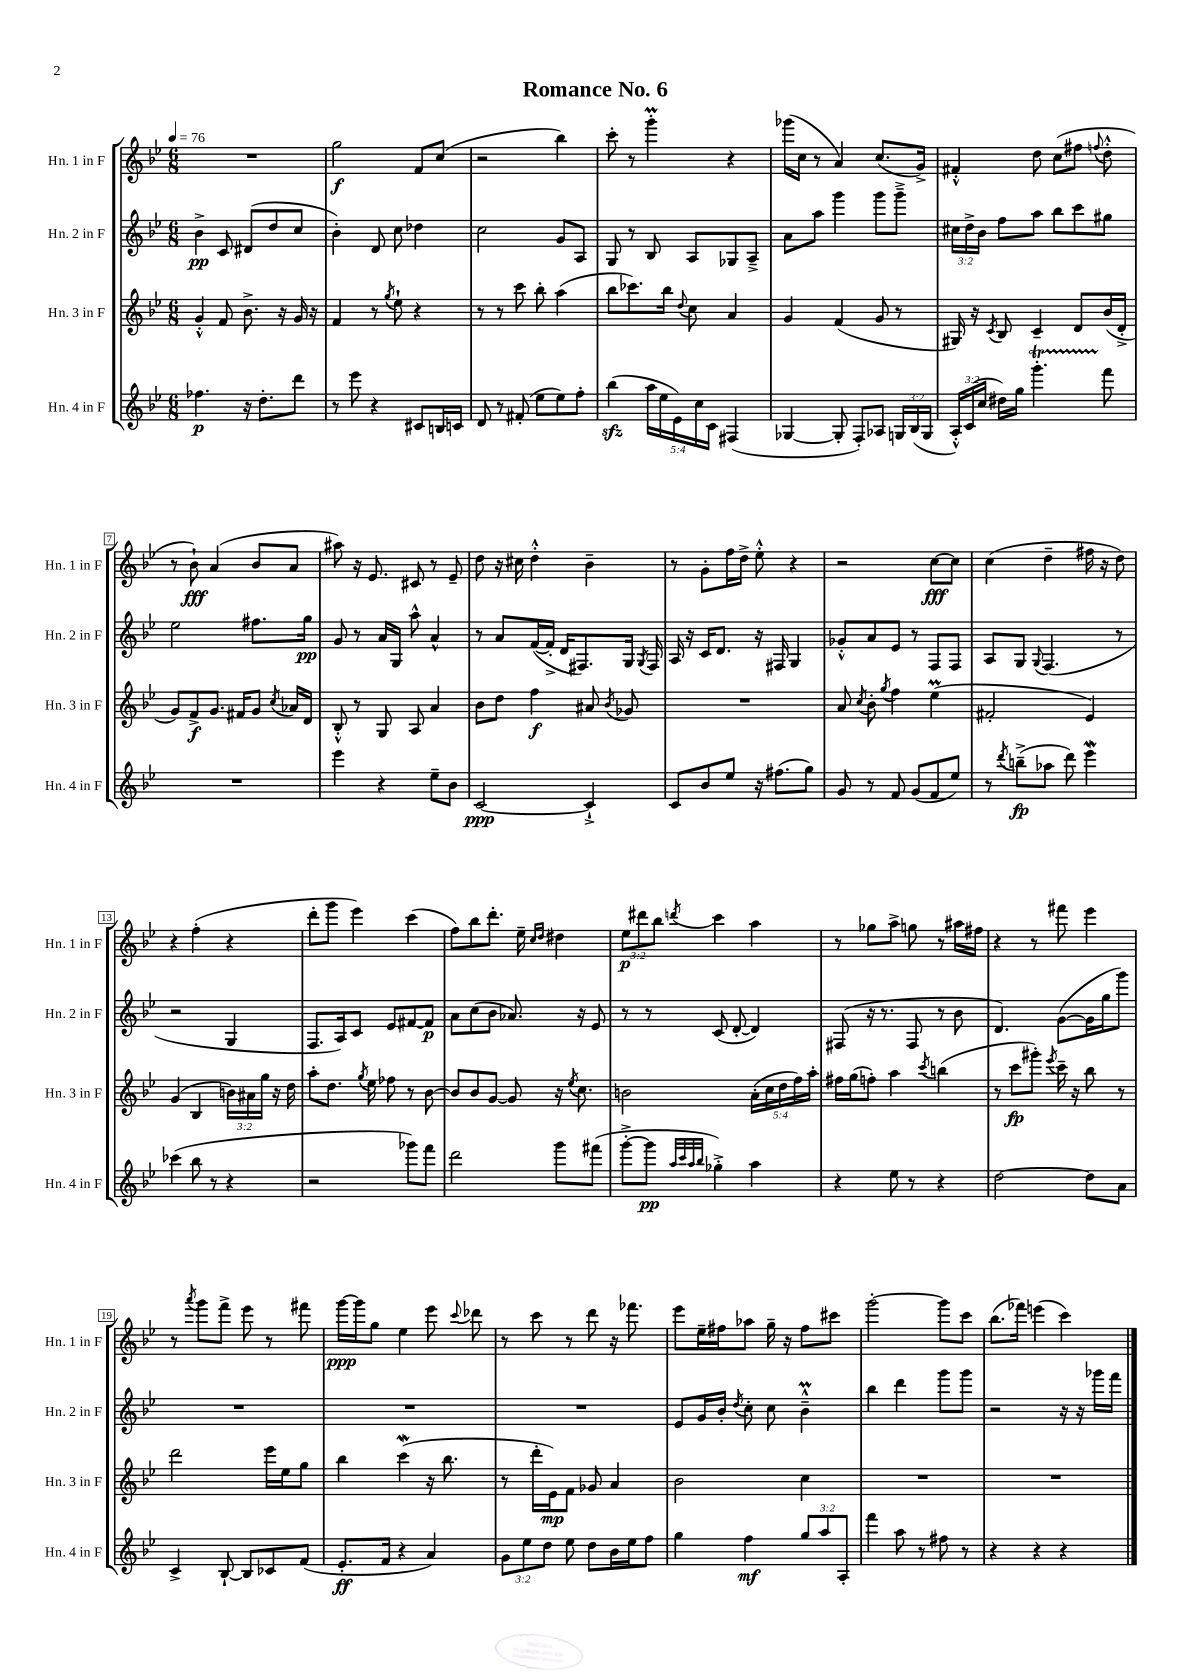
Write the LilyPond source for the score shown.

\header { title = "Romance No. 6" }
<<
\new StaffGroup <<
\new Staff = "s0" \with { instrumentName = "Hn. 1 in F" shortInstrumentName = "Hn. 1 in F" } {
    \clef treble \key bes \major \numericTimeSignature \time 6/8 \override Staff.TupletNumber.text = #tuplet-number::calc-fraction-text \tempo 4 = 76
    \autoBeamOff R2. |
    g''2\f f'8[ c''8]( |
    r2 bes''4) |
    c'''8-. r8 g'''4-.\prall r4 |
    ges'''16[( c''16] r8 a'4) c''8.[( g'16]->) |
    fis'4-.-^ d''8 c''8[( fis''8] \appoggiatura { f''8 } d''8-.-^ |
    r8 bes'8-!\fff) a'4( bes'8[ a'8] |
    ais''8) r16 ees'8. cis'8 r8 ees'8-- |
    d''8 r16 cis''16 d''4-.-^ bes'4-- |
    r8 g'8[-. f''16 d''16]-> ees''8-.-^ r4 |
    r2 c''8[~\fff c''8] |
    c''4( d''4-- fis''16 r16 d''8) |
    r4 f''4-.( r4 |
    d'''8[-. g'''8] ees'''4) c'''4( |
    f''8[) bes''8 d'''8.]-. ees''16-- \grace { c''16[ d''16] } dis''4 |
    \tuplet 3/2 { ees''8[\p dis'''8 bes''8] } \acciaccatura { d'''8 } c'''4 a''4 |
    r8 ges''8[ a''8]-> g''8 r8 ais''16[ fis''16] |
    r4 r8 fis'''8 ees'''4 |
    r8 \acciaccatura { a'''8 } g'''8[ f'''8]-> ees'''8 r8 fis'''8 |
    g'''16[~\ppp g'''16 g''8] ees''4 ees'''8 \appoggiatura { c'''8 } des'''8 |
    r8 c'''8 r8 d'''8 r16 fes'''8. |
    ees'''8[ ees''16-- fis''16 aes''8] g''16-- r16 fis''8[ cis'''8] |
    g'''2~-. g'''8[ c'''8] |
    bes''8.[( fes'''16]) e'''4( c'''4) \bar "|." |
}
\new Staff = "s1" \with { instrumentName = "Hn. 2 in F" shortInstrumentName = "Hn. 2 in F" } {
    \clef treble \key bes \major \numericTimeSignature \time 6/8 \override Staff.TupletNumber.text = #tuplet-number::calc-fraction-text
    \autoBeamOff bes'4->\pp c'8 dis'8[( d''8 c''8] |
    bes'4-.) d'8 c''8 des''4 |
    c''2 g'8[ a8] |
    g8 r8 bes8 a8[ ges8 a8]---> |
    a'8[ a''8] g'''4 g'''8[ g'''8]---> |
    \tuplet 3/2 { cis''16[ d''16-> bes'16] } f''8[ a''8] bes''8[ c'''8 gis''8] |
    ees''2 fis''8.[ g''16]\pp |
    g'8 r8 a'16[ g16] a''8-^ a'4-^ |
    r8 a'8[ f'16~( f'16]-.-> d'16[ fis8.) g16] \acciaccatura { g8 } fis16 |
    a16 r16 c'16[ d'8.] r16 fis16 g4 |
    ges'8[-.-^ a'8 ees'8] r8 f8[ f8] |
    a8[ g8] \appoggiatura { g8 } f4.( r8 |
    r2 g4 |
    f8.[ a16) c'8] ees'8[ fis'8~ fis'8]\p |
    a'8[ c''8( bes'8] aes'8.) r16 ees'8 |
    r8 r8 c'8( d'8~-. d'4) |
    fis8( r16 r8. fis8 r8 bes'8 |
    d'4.) g'8[~( g'16 g''16 g'''8]) |
    R2. |
    R2. |
    R2. |
    ees'8[ g'16 bes'16]-. \acciaccatura { d''8 } c''8-. c''8 bes'4---^\prall |
    bes''4 d'''4 g'''8[ g'''8] |
    r2 r16 r16 ges'''16[ f'''16] \bar "|." |
}
\new Staff = "s2" \with { instrumentName = "Hn. 3 in F" shortInstrumentName = "Hn. 3 in F" } {
    \clef treble \key bes \major \numericTimeSignature \time 6/8 \override Staff.TupletNumber.text = #tuplet-number::calc-fraction-text
    \autoBeamOff g'4-.-^ f'8 bes'8.-> r16 g'16 r16 |
    f'4 r8 \acciaccatura { g''8 } ees''8-! r4 |
    r8 r8 c'''8 bes''8-. a''4( |
    bes''8[ ces'''8.) bes''16] \appoggiatura { d''8 } c''8 a'4 |
    g'4 f'4( g'8 r8 |
    gis16) r16 \acciaccatura { c'8 } bes8 c'4-- d'8[ bes'16( d'16]-.-> |
    g'8[) f'8->\f g'8.] fis'16[ g'8] \acciaccatura { c''8 } aes'16[ d'16] |
    bes8-.-^ r8 g8 a8 a'4 |
    bes'8[ d''8] f''4\f ais'8 \acciaccatura { bes'8 } ges'8 |
    R2. |
    a'8 \acciaccatura { c''8 } bes'8-. \acciaccatura { g''8 } f''4 ees''4\prall( |
    fis'2-. ees'4) |
    g'4( bes4 \tuplet 3/2 { b'16[) ais'16 g''16] } r16 d''16 |
    a''8[-. d''8.] \acciaccatura { g''8 } ees''16 fes''8 r8 bes'8~ |
    bes'8[ bes'8 g'8]~ g'8 r16 \acciaccatura { ees''8 } c''8. |
    b'2 \tuplet 5/4 { a'16[-.( c''16 d''16 f''16) a''16]-. } |
    fis''16[ g''16( f''8]-.) a''4 \acciaccatura { c'''8 } b''4( |
    r8 c'''8[\fp gis'''8]-.) \acciaccatura { ees'''8 } c'''16-- r16 bes''8 r8 |
    d'''2 ees'''16[ ees''16 g''8] |
    bes''4 c'''4\mordent( r16 bes''8. |
    r8 d'''16[-. ees'16\mp) f'8] ges'8 a'4 |
    bes'2 c''4 |
    R2. |
    R2. \bar "|." |
}
\new Staff = "s3" \with { instrumentName = "Hn. 4 in F" shortInstrumentName = "Hn. 4 in F" } {
    \clef treble \key bes \major \numericTimeSignature \time 6/8 \override Staff.TupletNumber.text = #tuplet-number::calc-fraction-text
    \autoBeamOff fes''4.\p r16 d''8.[-. d'''8] |
    r8 ees'''8 r4 cis'8[ b16 c'16] |
    d'8 r8 fis'8-.( ees''8[ ees''8) f''8]-. |
    bes''4\sfz( \tuplet 5/4 { a''16[ ees''16 ees'16) c''16 c'16] } fis4( |
    ges4~ ges8-. f8[-.) aes8] \tuplet 3/2 { g16[ bes16( g16] } |
    \tuplet 3/2 { a16[-.-^) c'16( c''16] } dis''16[) g''16] g'''4.-.\startTrillSpan f'''8\stopTrillSpan |
    R2. |
    ees'''4 r4 ees''8[-- bes'8] |
    c'2~\ppp c'4-!-> |
    c'8[ bes'8 ees''8] r16 fis''8.[( g''8]) |
    g'8 r8 f'8 g'8[( f'8 ees''8]) |
    r8 \acciaccatura { d'''8 } b''8[--->\fp( aes''8] d'''8) ees'''4\mordent |
    ces'''4( bes''8 r8 r4 |
    r2 ges'''8[) f'''8] |
    d'''2 g'''8[ fis'''8]( |
    g'''8[~-.-> g'''8]\pp \grace { a''32[ c'''32 a''32 bes''32] } ges''4-.->) a''4 |
    r4 ees''8 r8 r4 |
    d''2~ d''8[ a'8] |
    c'4-> bes8~-! bes8[ ces'8 f'8]( |
    ees'8.[-.\ff f'16] r4 a'4) |
    \tuplet 3/2 { g'8[ ees''8 d''8] } ees''8 d''8[ bes'16 ees''16 f''8] |
    g''4 f''4\mf \tuplet 3/2 { g''8[ a''8 a8]-. } |
    f'''4 a''8 r8 fis''8 r8 |
    r4 r4 r4 \bar "|." |
}
>>
>>
\layout { \context { \Score \override BarNumber.stencil = #(make-stencil-boxer 0.1 0.3 ly:text-interface::print) } }
